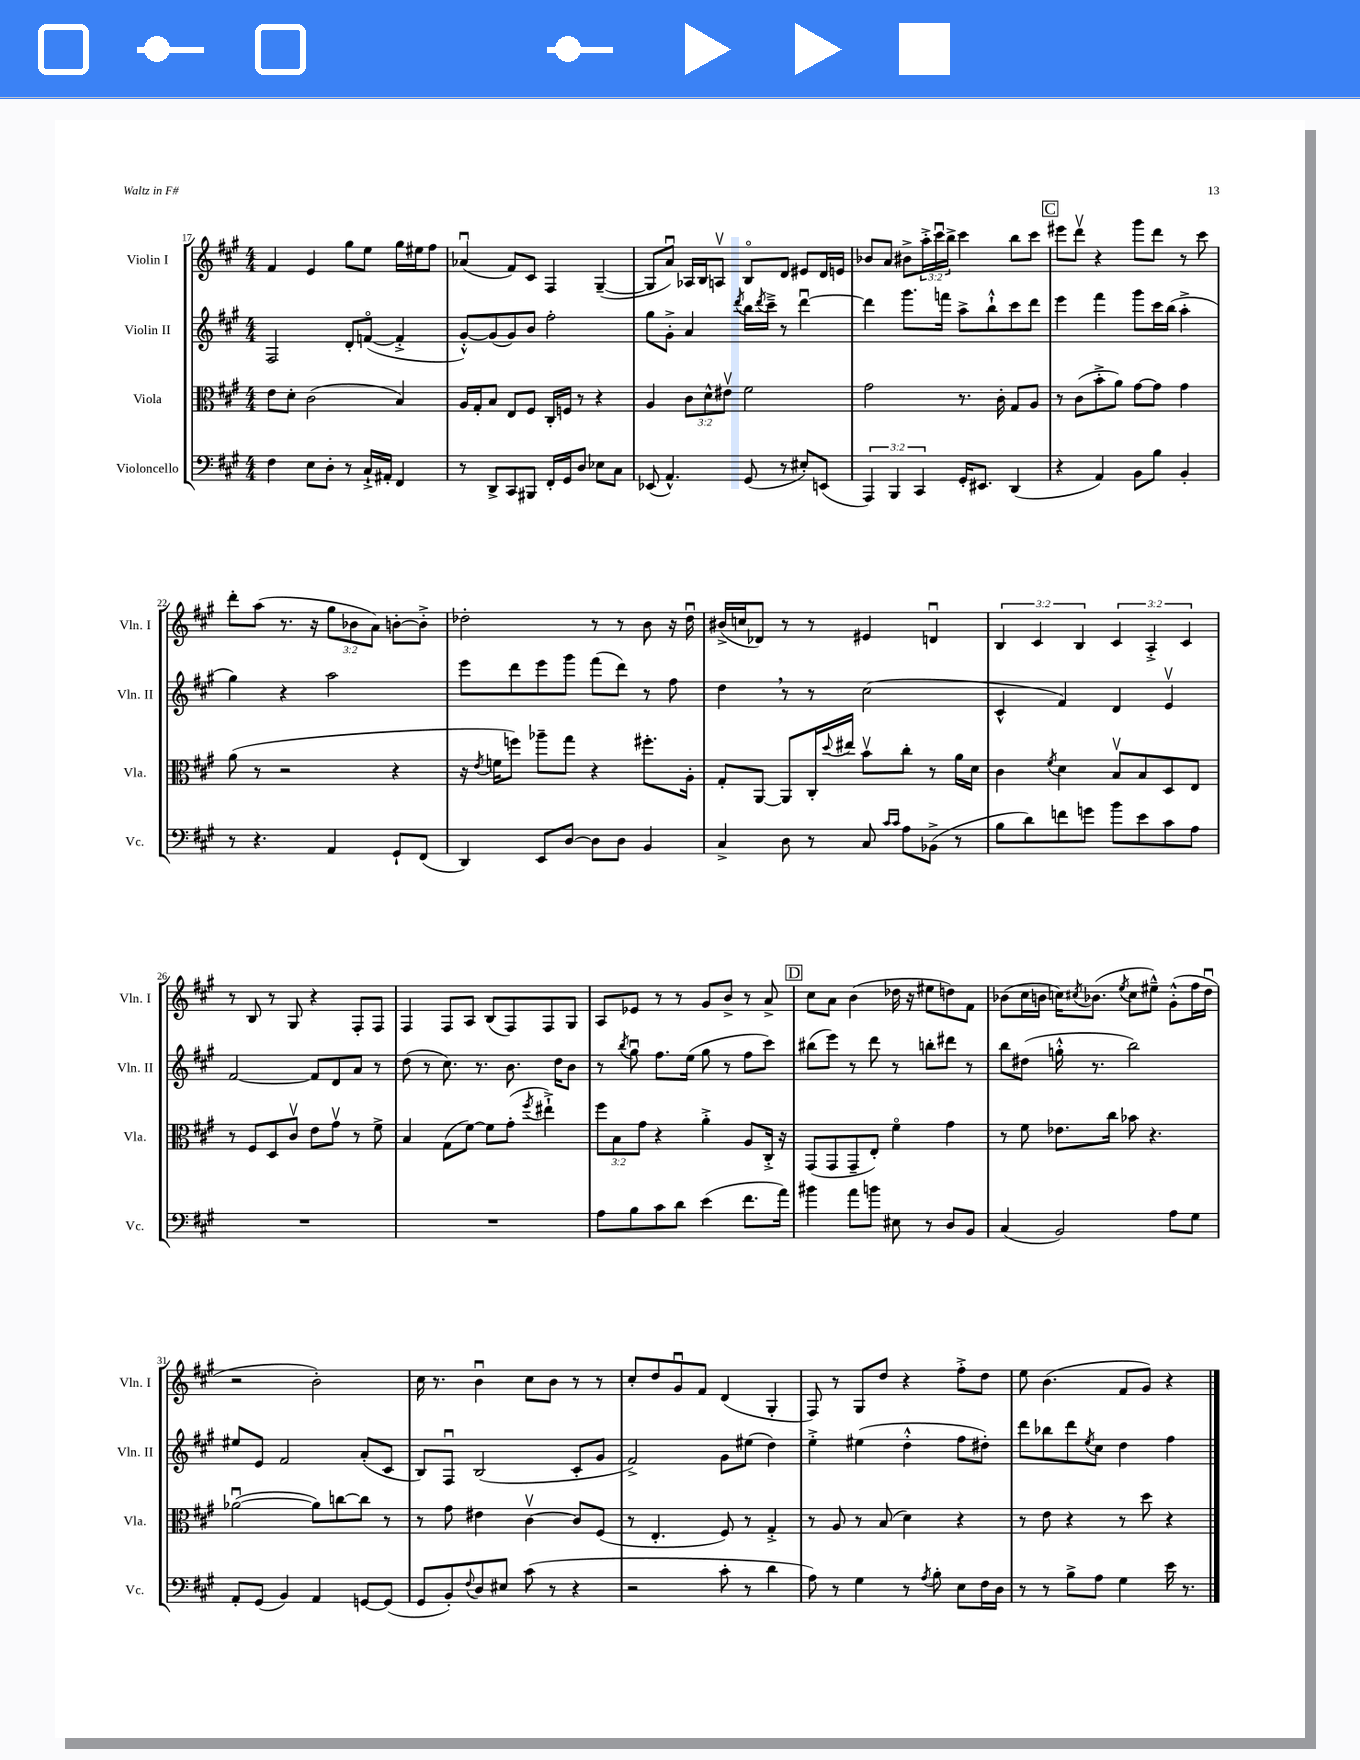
<<
\new StaffGroup <<
\new Staff = "s0" \with { instrumentName = "Violin I" shortInstrumentName = "Vln. I" } {
    \clef treble \key a \major \numericTimeSignature \time 4/4 \override Staff.TupletNumber.text = #tuplet-number::calc-fraction-text
    fis'4 e'4 gis''8 e''8 gis''16 eis''16 fis''8 |
    aes'4\downbow( fis'8) cis'8 fis4 gis4~--( |
    gis8 a'8\downbow) aes16 b16 a8\upbow b8\flageolet d'8 eis'8 d'16 e'16 |
    bes'8 a'8 bis'8-> \tuplet 3/2 { a''16-.-> cis'''16\downbow b''16-> } cis'''4 b''8 cis'''8 |
    \mark \markup { \box "C" } eis'''8 d'''8\upbow r4 gis'''8 d'''8 r8 cis'''8 |
    d'''8-. a''8( r8. r16 \tuplet 3/2 { gis''8 bes'8 a'8) } b'8~-. b'8-.-> |
    des''2-. r8 r8 b'8 r16 des''16\downbow |
    bis'16->( c''16 des'8) r8 r8 eis'4 d'4\downbow |
    \tuplet 3/2 { b4 cis'4 b4 } \tuplet 3/2 { cis'4 a4-.-> cis'4 } |
    r8 b8 r8 gis8 r4 fis8-. fis8 |
    fis4 fis8 a8 b8( fis8) fis8 gis8 |
    a8 ees'8 r8 r8 gis'8 b'8-> r8 a'8-> |
    \mark \markup { \box "D" } cis''8 a'8 b'4( des''16 r16 eis''8 d''8) fis'8 |
    bes'8( cis''16 b'16 c''16) \acciaccatura { cis''8 } bes'8.( \acciaccatura { e''8 } cis''8 eis''8---^) gis'8-.-^( fis''16 d''16\downbow |
    r2 b'2-.) |
    cis''16 r8. b'4\downbow cis''8 b'8 r8 r8 |
    cis''8-. d''8 gis'8\downbow fis'8 d'4( gis4-. |
    fis8) r8 gis8 d''8 r4 fis''8-.-> d''8 |
    e''8 b'4.( fis'8 gis'8) r4 \bar "|." |
}
\new Staff = "s1" \with { instrumentName = "Violin II" shortInstrumentName = "Vln. II" } {
    \clef treble \key a \major \numericTimeSignature \time 4/4
    fis2 d'8-. f'8~\flageolet( f'4-.-> |
    gis'8~-.-^) gis'8( gis'8) b'8 fis''2-. |
    gis''8 gis'8-.-> a'4 \acciaccatura { d'''8 } b''16 \acciaccatura { d'''8 } cis'''16---> r8 d'''4~\downbow |
    d'''4 gis'''8. f'''16 a''8-> b''8-!-^ cis'''8 d'''8 |
    \mark \markup { \box "C" } e'''4 fis'''4 gis'''8 cis'''16 b''16( a''4-.-> |
    gis''4) r4 a''2 |
    e'''8 d'''8 e'''8 gis'''8 fis'''8( d'''8) r8 fis''8 |
    d''4 \breathe r8 r8 cis''2( |
    cis'4-^ fis'4) d'4 e'4\upbow |
    fis'2~ fis'8 d'8 a'8 r8 |
    d''8( r8 cis''8.) r8. b'8. d''16 b'8 |
    r8 \acciaccatura { b''8 } gis''8\downbow fis''8. e''16( gis''8 r8 fis''8 cis'''8) |
    \mark \markup { \box "D" } bis''8( e'''8) r8 d'''8 r8 b''8-. dis'''8 r8 |
    b''8 dis''8( g''16-.-^ r8. b''2) |
    eis''8 e'8 fis'2 a'8-.( cis'8 |
    b8) fis8\downbow b2( cis'8-. gis'8 |
    fis'2->) gis'8 eis''8( d''4) |
    e''4-.-> eis''4( d''4-.-^ fis''8 dis''8-.) |
    d'''8 bes''8 d'''8 \acciaccatura { e''8 } cis''8 d''4 fis''4 \bar "|." |
}
\new Staff = "s2" \with { instrumentName = "Viola" shortInstrumentName = "Vla." } {
    \clef alto \key a \major \numericTimeSignature \time 4/4 \override Staff.TupletNumber.text = #tuplet-number::calc-fraction-text
    e'8 d'8-. cis'2( b4) |
    a16 gis16-. b8 e8 fis8 cis16-. f16 r8 r4 |
    a4 \tuplet 3/2 { cis'8 d'8-^ eis'8\upbow } fis'2 |
    gis'2 r8. cis'16-. gis8 a8 |
    \mark \markup { \box "C" } r8 cis'8( b'8-.-> a'8) gis'8~ gis'8 gis'4 |
    a'8( r8 r2 r4 |
    r16 \acciaccatura { e'8 } f'16 f''8) aes''8-- gis''8 r4 fis''8.-. a16-. |
    gis8-. a,8~ a,8 cis16-. \appoggiatura { d''8 } eis''16 b'8\upbow cis''8-. r8 a'16 d'16 |
    cis'4 \acciaccatura { fis'8 } d'4 b8\upbow b8 d8 e8 |
    r8 fis8 d8 cis'8\upbow e'8 gis'8\upbow r8 fis'8-> |
    b4 gis8( fis'8~) fis'8 gis'8-.( \acciaccatura { fis''8 } eis''4-!->) |
    \tuplet 3/2 { fis''8 b8 gis'8 } r4 a'4-.-> a8 cis16-.-> r16 |
    \mark \markup { \box "D" } gis,8( gis,8 gis,8-- e8-.) fis'4\flageolet gis'4 |
    r8 fis'8 ees'8. cis''16 bes'8 r4. |
    aes'2~\downbow( aes'8) c''8~ c''8 r8 |
    r8 gis'8 eis'4 cis'4~\upbow cis'8 fis8( |
    r8 e4.-. fis8) r8 gis4-.-> |
    r8 a8 r8 b8( d'4) r4 |
    r8 e'8 r4 r8 d''8 r4 \bar "|." |
}
\new Staff = "s3" \with { instrumentName = "Violoncello" shortInstrumentName = "Vc." } {
    \clef bass \key a \major \numericTimeSignature \time 4/4 \override Staff.TupletNumber.text = #tuplet-number::calc-fraction-text
    fis4 e8 d8-. r8 cis16-!-> ais,16-. fis,4 |
    r8 d,8-> cis,8 bis,,8 fis,16-. gis,16 d8 ees8 cis8 |
    ees,8( a,4.-^) gis,8( r8 eis8-.) e,8( |
    \tuplet 3/2 { a,,4) b,,4 cis,4 } gis,16-. eis,8. d,4( |
    \mark \markup { \box "C" } r4 a,4) b,8 b8 b,4-. |
    r8 r4. a,4 gis,8-! fis,8( |
    d,4) e,8 d8~ d8 d8 b,4 |
    cis4-> d8 r8 cis8 \grace { cis'16 cis'16 } a8 bes,8->( r8 |
    b8 d'8) f'8 g'8 b'8 e'8 cis'8 a8 |
    R1 |
    R1 |
    a8 b8 cis'8 d'8 e'4( fis'8. a'16) |
    \mark \markup { \box "D" } bis'4 a'8 b'8 eis8 r8 d8 b,8 |
    cis4( b,2) a8 gis8 |
    a,8-. gis,8( b,4) a,4 g,8~ g,8( |
    gis,8 b,8-.) \appoggiatura { fis8 } d8 eis8 cis'8( r8 r4 |
    r2 cis'8-. r8 d'4 |
    a8) r8 gis4 r8 \acciaccatura { a8 } b8-. e8 fis16 d16 |
    r8 r8 b8-> a8 gis4 e'16 r8. \bar "|." |
}
>>
>>
\layout { \context { \Score currentBarNumber = #17 } }
